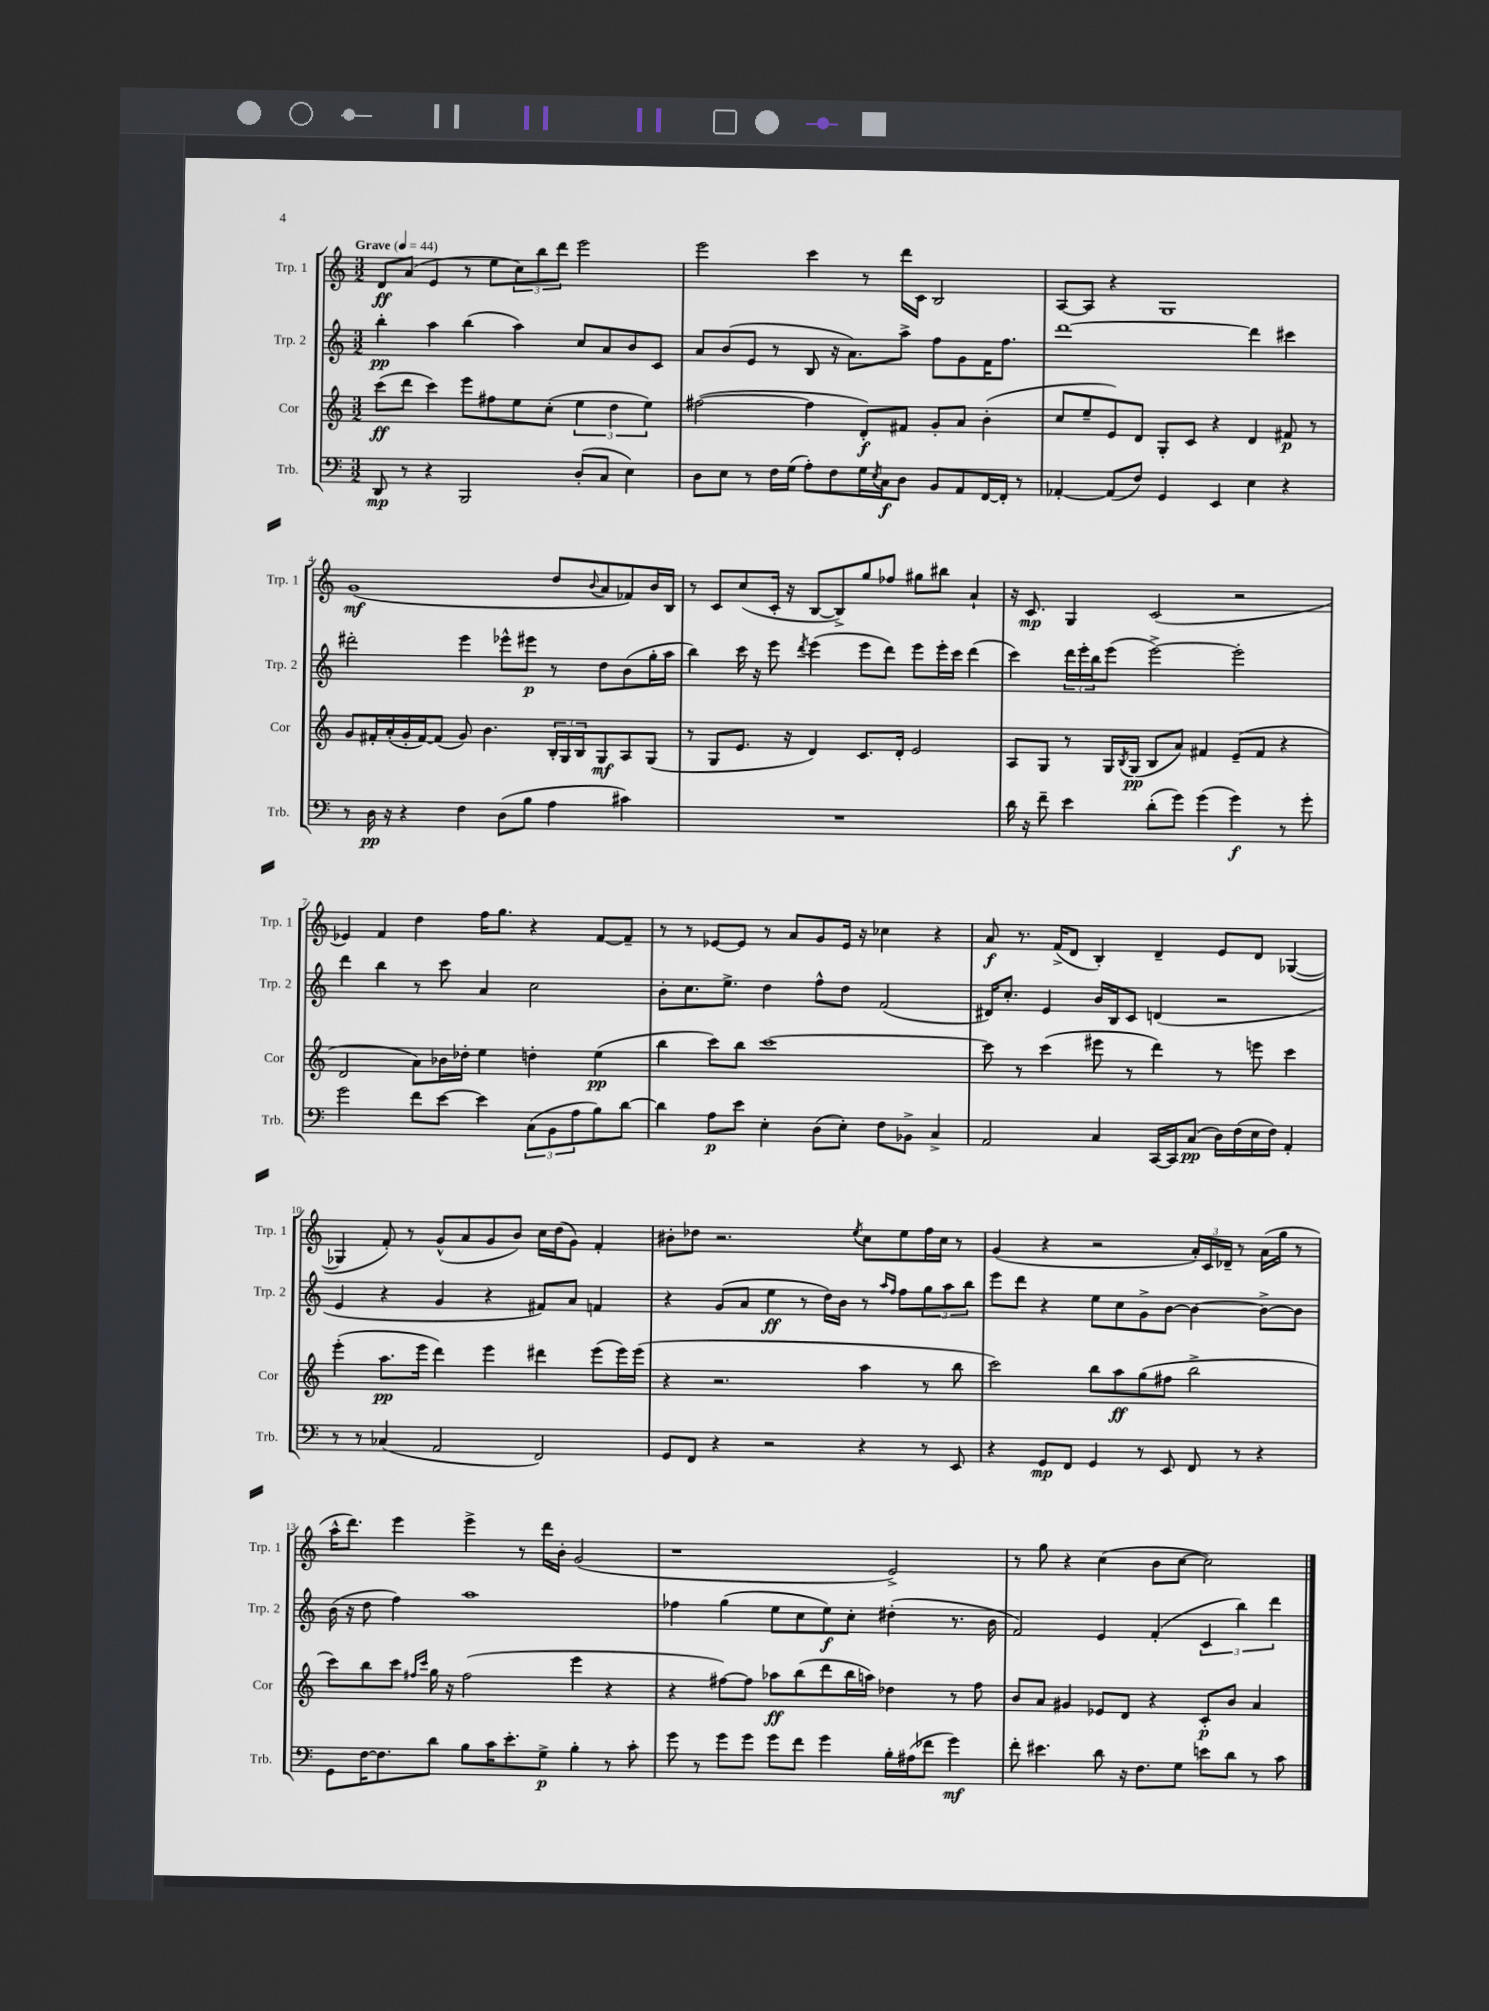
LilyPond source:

<<
\new StaffGroup <<
\new Staff = "s0" \with { instrumentName = "Trp. 1" shortInstrumentName = "Trp. 1" } {
    \clef treble \key c \major \numericTimeSignature \time 3/2 \tempo "Grave" 4 = 44
    d'8\ff a'8( e'4 r8 e''8 \tuplet 3/2 { c''8) b''8 d'''8 } e'''2 |
    e'''2 c'''4 r8 d'''16 c'16 b2 |
    a8~ a8 r4 g1 |
    g'1\mf( d''8 \appoggiatura { b'8 } a'8 fes'8) b'16 b16 |
    r8 c'8 c''8( c'16-. r16 b8~ b8->) g''8 fes''8 gis''8 bis''8 a'4-! |
    r16 c'8.\mp g4 c'2( r2 |
    ees'4) f'4 d''4 f''16 g''8. r4 f'8~ f'8-- |
    r8 r8 ees'8~ ees'8 r8 a'8 g'8 ees'16 r16 ces''4 r4 |
    a'8\f r8. f'16->( d'8 b4-.) d'4-- e'8 d'8 ges4~( |
    ges4 f'8-.) r8 g'8-^( a'8 g'8 b'8) c''16 d''16( g'8) f'4-. |
    bis'8-. des''8 r2. \acciaccatura { e''8 } c''8 e''8 f''16 c''16 r8 |
    g'4( r4 r2 \tuplet 3/2 { a'16-.) c'16 des'16-- } r8 a'16( g''16 r8 |
    a''16-^ d'''8.) e'''4 e'''4-> r8 d'''16 b'16-. g'2( |
    r1 e'2->) |
    r8 g''8 r4 c''4( b'8 c''8~ c''2) \bar "|." |
}
\new Staff = "s1" \with { instrumentName = "Trp. 2" shortInstrumentName = "Trp. 2" } {
    \clef treble \key c \major \numericTimeSignature \time 3/2
    b''4-.\pp a''4 b''4( a''4) c''8 a'8 b'8 c'8 |
    a'8 b'8( e'8 r8 b8 r16 a'8.) a''8-> f''8 g'8 f'16 f''8. |
    d'''1~ d'''4 cis'''4 |
    dis'''2-. e'''4 ees'''8-^ eis'''8\p r8 d''8 b'8( g''16-. a''16 |
    b''4) c'''16 r16 e'''8 \acciaccatura { d'''8 } e'''4( e'''8 d'''8) e'''8 e'''16-. c'''16 d'''4( |
    c'''4) \tuplet 3/2 { d'''16 e'''16-. b''16 } e'''8( e'''2~->) e'''2-. |
    d'''4 b''4 r8 c'''8 a'4 c''2 |
    b'8-. c''8. e''8.-> d''4 f''8-^ d''8 f'2( |
    dis'16) c''8.-. e'4 b'16 b16 c'8 d'4( r2 |
    e'4 r4 g'4 r4 fis'8) a'8 f'4 |
    r4 g'8( a'8 e''4\ff r8 d''16) b'16 r8 \grace { a''16 f''16 } f''8 \tuplet 3/2 { g''8 a''8 b''8 } |
    e'''8 d'''8 r4 e''8 c''8 g'8-> b'8~ b'4~ b'8~-> b'8 |
    b'16( r16 d''8 f''4) a''1 |
    fes''4 g''4( e''8 c''8 e''8\f) c''8-. dis''4-.( r8. b'16 |
    f'2) e'4 f'4-.( \tuplet 3/2 { c'4 b''4) d'''4 } \bar "|." |
}
\new Staff = "s2" \with { instrumentName = "Cor" shortInstrumentName = "Cor" } {
    \clef treble \key c \major \numericTimeSignature \time 3/2
    c'''8\ff( d'''8 c'''4) e'''8 fis''8 e''8 c''8-.( \tuplet 3/2 { e''4 d''4 e''4) } |
    fis''2~( fis''4 d'8-.\f) fis'8 g'8-. a'8 b'4-.( |
    c''8 e''8-- e'8) d'8 g8-. c'8 r4 d'4 fis'8\p r8 |
    g'8 fis'16-. a'16-.( g'16-. fis'16~) fis'8( g'8) b'4. \tuplet 3/2 { b16-. g16 b16 } g8\mf a8 g8( |
    r8 g8 e'8. r16 d'4) c'8. d'16-. e'2 |
    a8 g8 r8 g16 \acciaccatura { b8 } g16\pp( b8 a'8) fis'4 e'8--( fis'8 r4 |
    d'2 a'8) bes'16 des''16-. e''4 d''4-. e''4\pp( |
    b''4 c'''8) b''8 c'''1~ |
    c'''8 r8 c'''4( eis'''8 r8 d'''4) r8 e'''8 c'''4 |
    e'''4-.( a''8.\pp e'''16 d'''4) e'''4 dis'''4 e'''8( e'''16) e'''16( |
    r4 r2. a''4 r8 b''8 |
    c'''2) b''8 a''8\ff g''8( fis''8 b''2-> |
    c'''8) b''8 c'''8 \grace { fis''16 c'''16 } g''16 r16 fis''2( e'''4 r4 |
    r4 fis''8~) fis''8 aes''8\ff b''8( d'''8 b''16 a''16) des''4 r8 fis''8 |
    b'8 a'8 gis'4 ees'8 d'8 r4 c'8-.\p b'8 a'4 \bar "|." |
}
\new Staff = "s3" \with { instrumentName = "Trb." shortInstrumentName = "Trb." } {
    \clef bass \key c \major \numericTimeSignature \time 3/2
    d,8\mp r8 r4 b,,2 d8-.( c8 e4) |
    d8 e8 r8 f16 g16( a8-.) f8 g16 \acciaccatura { e8 } c16\f d8 b,8 a,8 f,16~ f,16-. r8 |
    aes,4~-. aes,8( f8) g,4 e,4 e4 r4 |
    r8 d16\pp r16 r4 f4 d8( b8 a4 cis'4) |
    R1. |
    d'16 r16 f'8-- e'4 d'8-.( g'8) g'4( g'4\f) r8 g'8-. |
    g'2 f'8 e'8~ e'4 \tuplet 3/2 { c8( b,8 a8 } b8) d'8~ |
    d'4 a8\p e'8 e4-. d8( e8-.) f8 bes,8-> c4-> |
    a,2 c4 c,16~ c,16 c8\pp( d16) f16( e16 f16) a,4-. |
    r8 r8 ces4( a,2 f,2) |
    g,8 f,8 r4 r2 r4 r8 e,8 |
    r4 g,8\mp f,8 g,4 r8 e,8 f,8 r8 r4 |
    g,8 f16~ f8. d'8 b8 c'16 e'8.-. g8->\p b4-. r8 c'8-. |
    g'8 r8 g'8 g'8 g'8 f'8 g'4 b16-. ais16( fes'8 g'4\mf) |
    f'8-. eis'4. d'8 r16 f8. g8 e'8 d'8 r8 c'8 \bar "|." |
}
>>
>>
